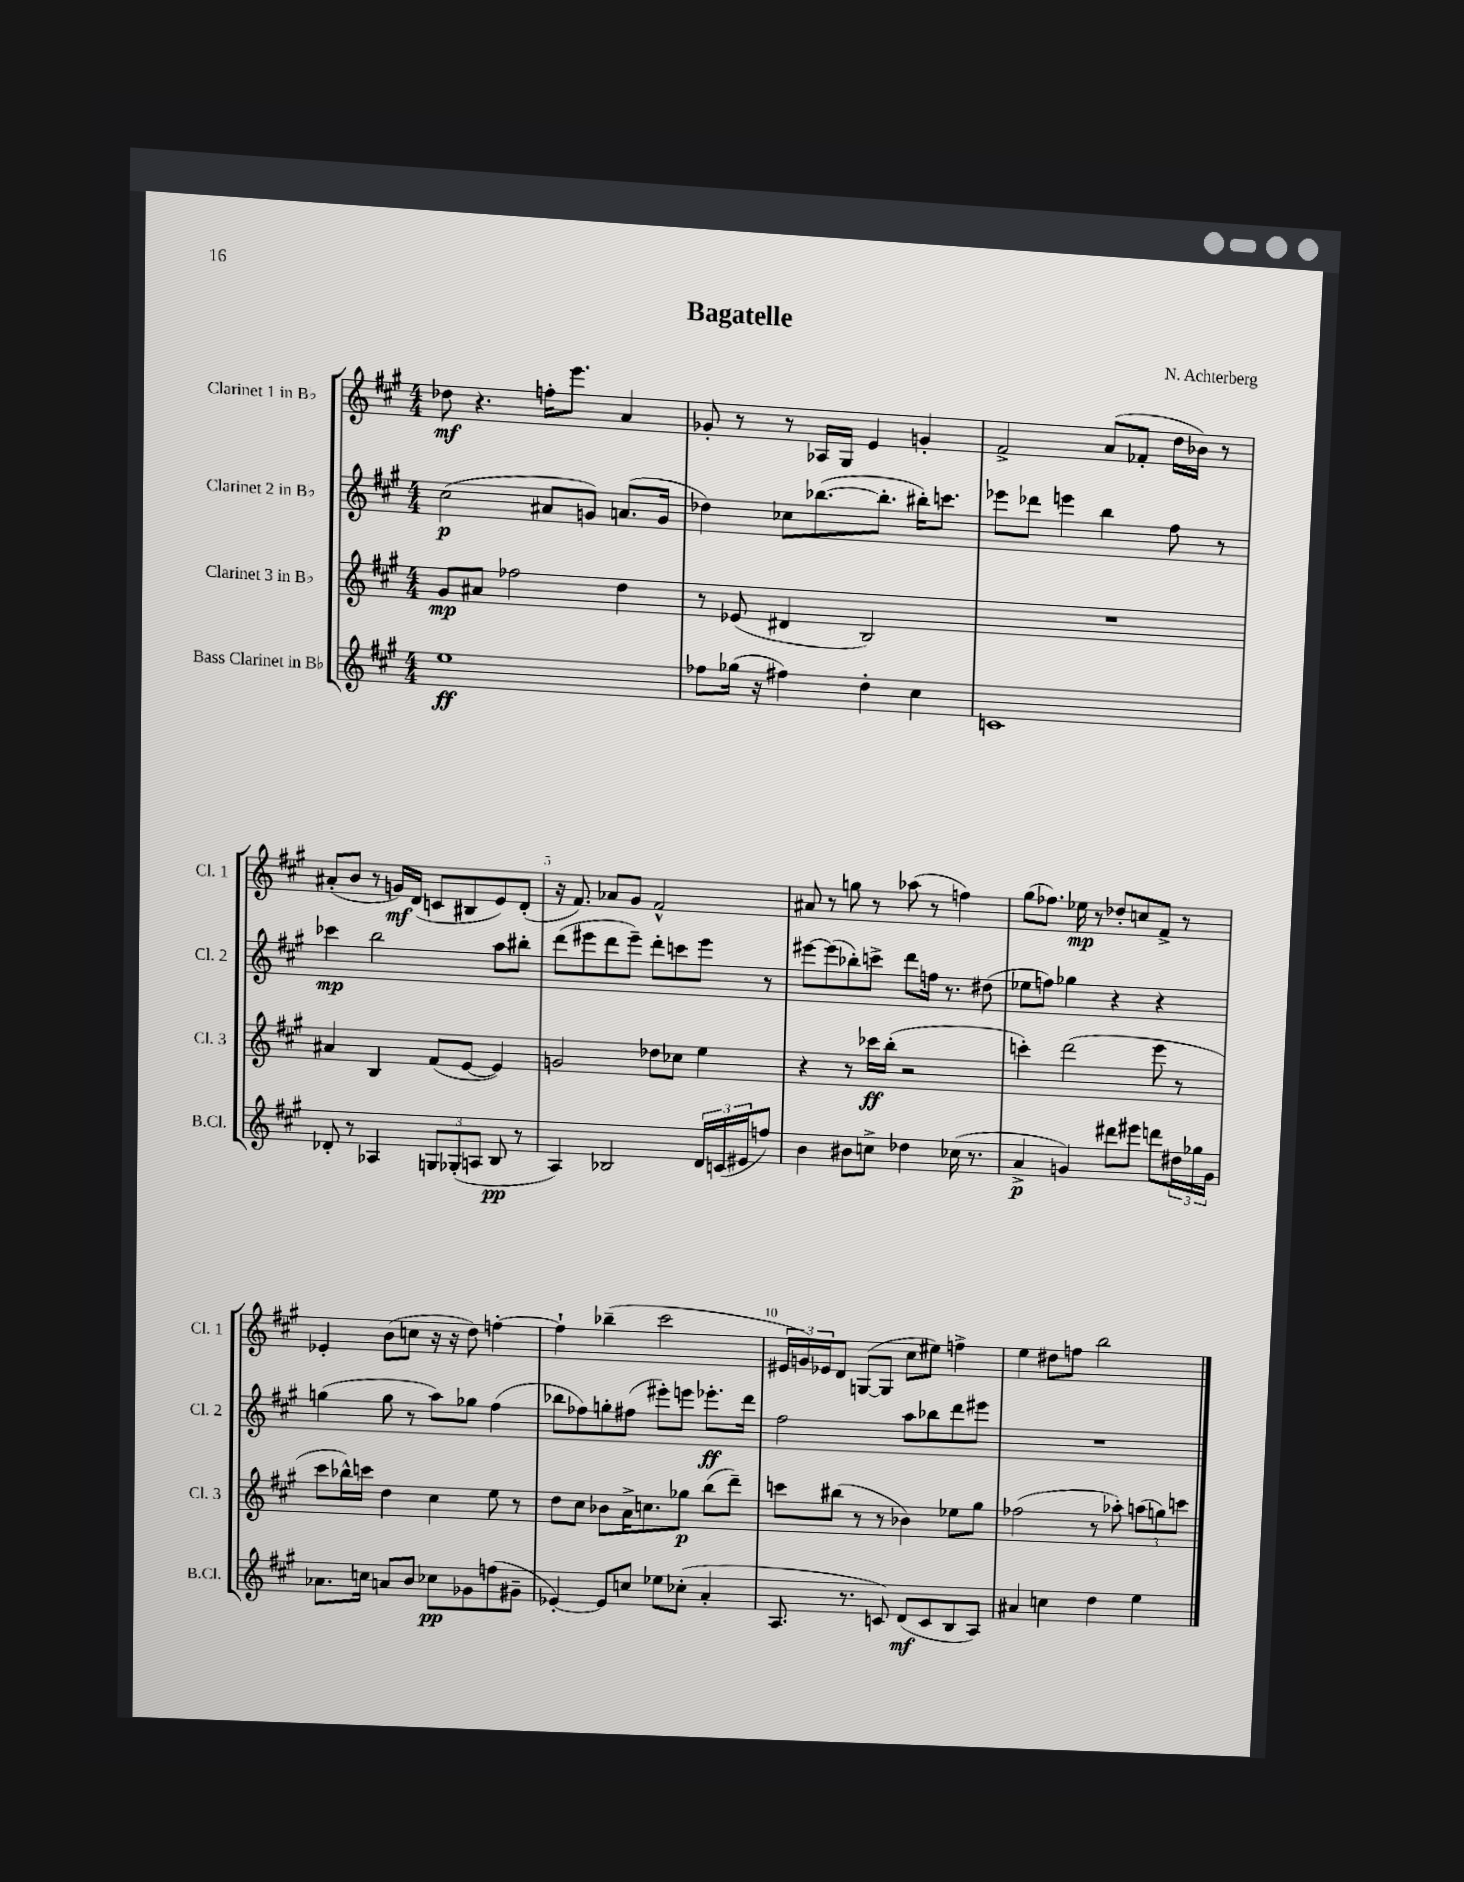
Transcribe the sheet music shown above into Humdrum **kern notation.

**kern	**kern	**kern	**kern
*staff4	*staff3	*staff2	*staff1
*clefG2	*clefG2	*clefG2	*clefG2
*k[f#c#g#]	*k[f#c#g#]	*k[f#c#g#]	*k[f#c#g#]
*M4/4	*M4/4	*M4/4	*M4/4
1ee	8g#	(2cc#	8dd-
.	8a#	.	4.r
.	2ff-	.	.
.	.	8a#	16ff'
.	.	.	8.eee
.	.	8g)	.
.	4dd	(8.a	4a
.	.	16g	.
=	=	=	=
8ff-	8r	4dd-)	8g-'
(16gg-	(8e-	.	8r
16r	.	.	.
4ff#)	4d#	8cc-	8r
.	.	([8.bb-	16A-
.	.	.	16G#
4dd'	2B)	.	4e
.	.	8.bb-']	.
4cc#	.	16bb#')	4g'
.	.	8.ccc	.
=	=	=	=
1c	1r	8eee-	2f#^
.	.	8ddd-	.
.	.	4eee	.
.	.	4bb	(8a
.	.	.	8f-'
.	.	8ff#	16dd
.	.	.	16b-)
.	.	8r	8r
=	=	=	=
8d-'	4a#	4ccc-	(8a#'
8r	.	.	8b
4A-	4B	2bb	8r
.	.	.	16g)
.	.	.	(16d
12G	(8f#	.	8c
(12G-'	.	.	.
.	[8e	.	8B#
12A	.	.	.
8B	4e])	8aa	8e)
8r	.	8bb#'	(8d'
=	=	=	=
4A)	2g	(8ddd	16r
.	.	.	8.f#)
.	.	8eee#	.
2B-	.	8ddd	8a-
.	.	8eee#~)	8g#
.	8dd-	8ddd'	2f#^^
.	8cc-	8ccc	.
24d	4ee	8eee#	.
(24c	.	.	.
24e#	.	.	.
8ff)	.	8r	.
=	=	=	=
4b	4r	[8eee#	8a#
.	.	(8eee#]	8r
8b#	8r	8bb-')	8gg
8cc^	16ccc-	8ccc^	8r
.	(16bb'	.	.
4dd-	2r	8ddd	(8aa-
.	.	16ff	8r
.	.	8.r	.
(16cc-	.	.	4ff)
8.r	.	.	.
.	.	(8dd#	.
=	=	=	=
4a^	4ccc')	8ee-	(8gg#
.	.	8ff)	8.ff-)
4g)	(2ddd	4gg-	.
.	.	.	16ee-
.	.	.	8r
8ddd#	.	4r	8dd-'
8eee#	.	.	8cc
8ddd	8eee	4r	8f#^
24dd#	8r	.	8r
24gg-	.	.	.
24g	.	.	.
=	=	=	=
8.a-	8ccc#	(4gg	4e-'
.	16bb-^^)	.	.
16cc	16ccc	.	.
8a	4dd	8gg	(8b
8b	.	8r	8cc
8cc-	4cc#	8aa)	16r
.	.	.	16r
8g-	.	8gg-	8dd)
(8ff	8ee	(4ff#	[4ff'
8g#~	8r	.	.
=	=	=	=
[4e-')	8dd	8bb-	4ff`]
.	8cc#	8ff-)	.
8e-]	8b-	8gg'	(4bb-~
8cc	16a^	(8ff#	.
.	8.cc	.	.
8ee-	.	8eee#')	2ccc#
(8cc-'	8gg-	8eee	.
4a'	(8bb	8.eee-'	.
.	8ddd~)	.	.
.	.	16ddd	.
=	=	=	=
8.A	8ccc	2ff#	24e#
.	.	.	24g)
.	.	.	24e-
.	(8bb#	.	8d
8.r	.	.	.
.	8r	.	([8G
8c)	8r	.	8G]
(8d	4b-)	8aa	8cc#
8c	.	8bb-	8ee#)
8B	8ee-	8ddd	4ff^
8A)	8gg#	8eee#	.
=	=	=	=
4a#	(2ff-	1r	4ee
4cc	.	.	8dd#
.	.	.	8ff
4dd	8r	.	2bb
.	8aa-')	.	.
4ee	(12aa	.	.
.	12gg)	.	.
.	12ccc	.	.
==	==	==	==
*-	*-	*-	*-
